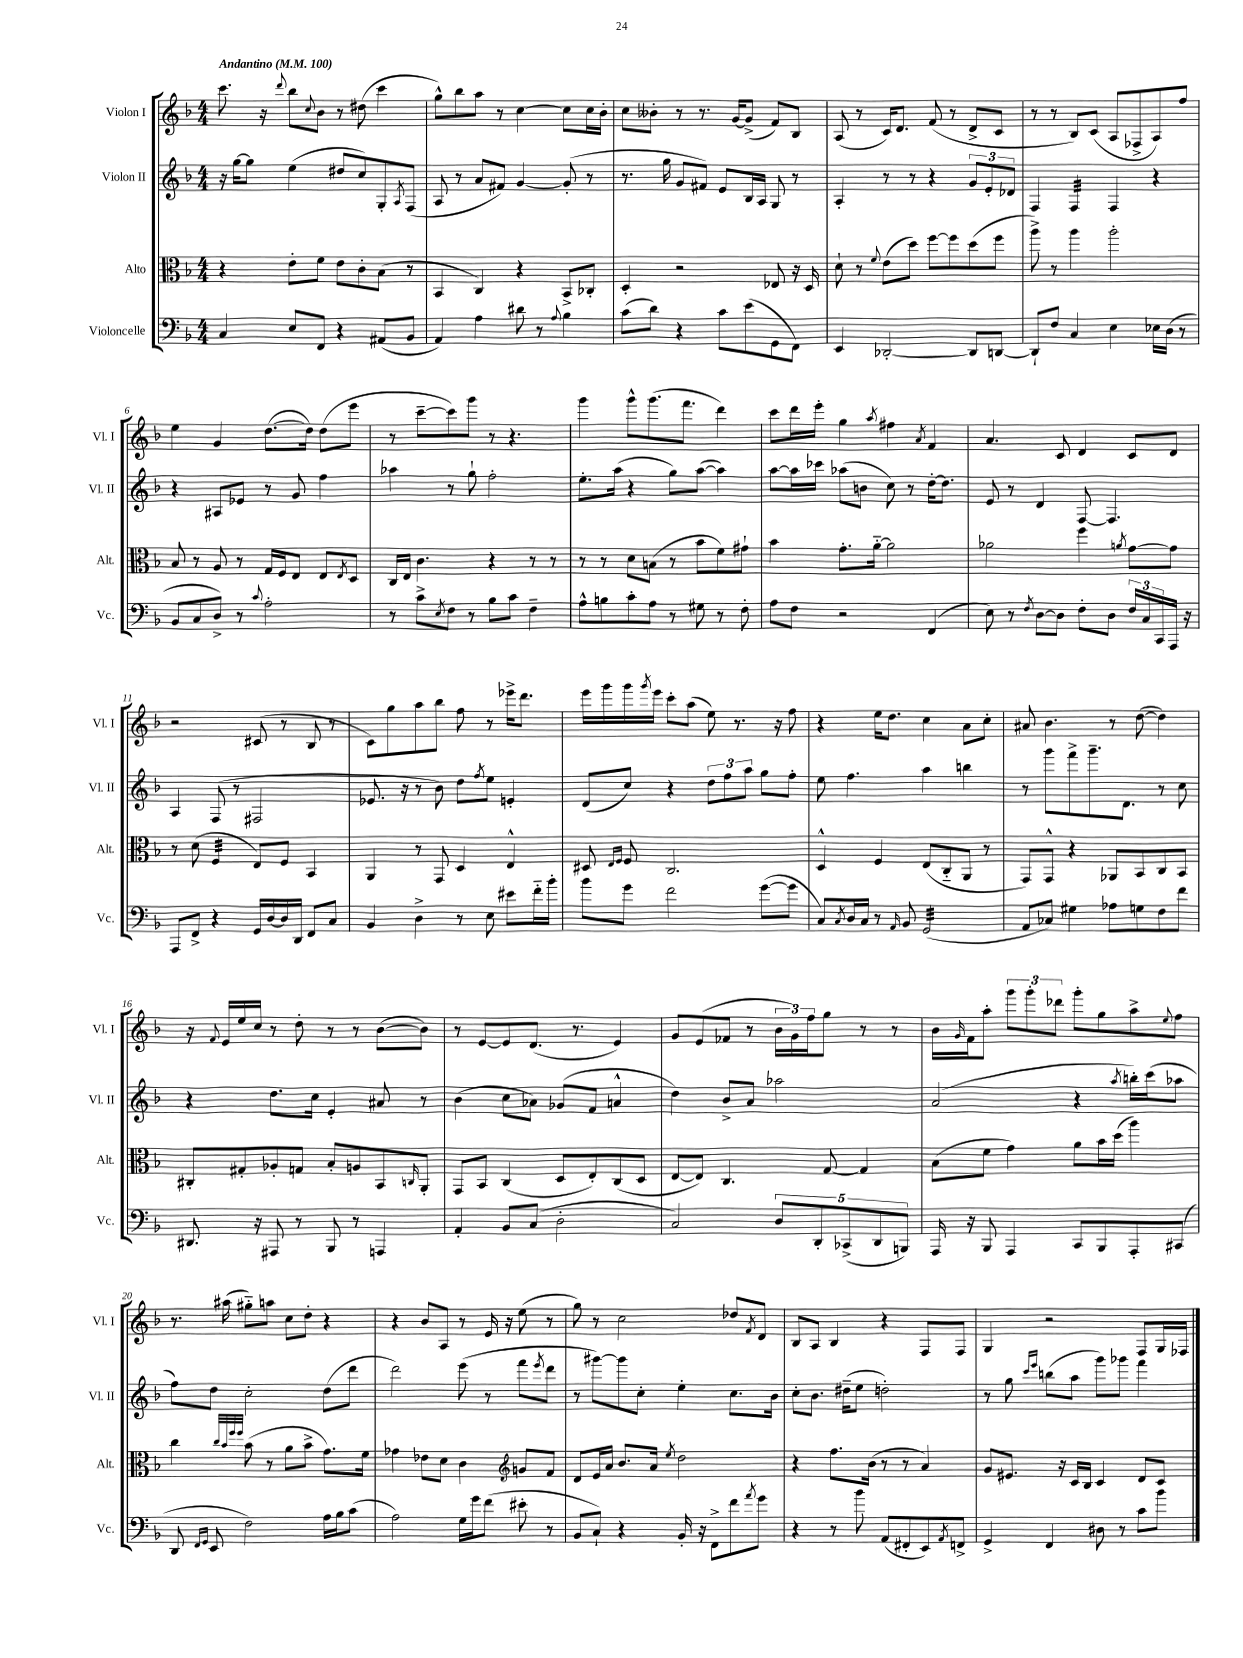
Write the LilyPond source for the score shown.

<<
\new StaffGroup <<
\new Staff = "s0" \with { instrumentName = "Violon I" shortInstrumentName = "Vl. I" } {
    \clef treble \key f \major \numericTimeSignature \time 4/4 \tempo "Andantino" 4 = 100
    c'''8. r16 \appoggiatura { d'''8 } bes''8 \appoggiatura { c''8 } bes'8 r8 dis''8( c'''4 |
    g''8-^) bes''8 a''8 r8 c''4~ c''8 c''16 bes'16-. |
    c''8 beses'8-. r8 r8. g'16~ g'8->( f'8) bes8 |
    a8( r8 c'16) d'8. f'8( r8 d'8-> c'8 |
    r8 r8 bes8) c'8( a8 fes8-> a8) f''8 |
    e''4 g'4 d''8.~( d''16) d''8( e'''8 |
    r8 c'''8~-- c'''8) g'''8 r8 r4. |
    g'''4 g'''8-^ g'''8.( f'''8. d'''4) |
    c'''8 d'''16 e'''16-. g''4 \acciaccatura { a''8 } fis''4 \acciaccatura { a'8 } f'4 |
    a'4. c'8 d'4 c'8 d'8 |
    r2 cis'8( r8 bes8 r8 |
    c'8) g''8 a''8 bes''8 f''8 r8 ees'''16-> d'''8. |
    e'''16 g'''16 g'''16 \acciaccatura { g'''8 } e'''16 c'''8-. a''8( e''8) r8. r16 f''8 |
    r4 e''16 d''8. c''4 a'8 c''8-. |
    ais'8 bes'4. r8 d''8~( d''4) |
    r16 \appoggiatura { f'8 } e'16 e''16 c''16 r8 d''8-. r8 r8 bes'8~( bes'8) |
    r8 e'8~ e'8 d'8.( r8. e'4) |
    g'8 e'8( fes'8 r8 \tuplet 3/2 { bes'16 g'16) f''16 } g''8 r8 r8 |
    bes'16 \grace { g'16 } f'16 a''8-. \tuplet 3/2 { g'''8 g'''8-. des'''8 } g'''8-. g''8 a''8-> \appoggiatura { e''8 } f''8 |
    r8. ais''16( gis''8-_) a''8 c''8 d''8-. r4 |
    r4 bes'8 a8 r8 e'16 r16 e''8( r8 |
    g''8) r8 c''2 des''8 \acciaccatura { f'8 } d'8 |
    bes8 a8 bes4 r4 f8 f8 |
    g4 r2 f8 g16 fes16 \bar "|." |
}
\new Staff = "s1" \with { instrumentName = "Violon II" shortInstrumentName = "Vl. II" } {
    \clef treble \key f \major \numericTimeSignature \time 4/4
    r16 g''16~ g''8 e''4( dis''8 c''8) g8-. \acciaccatura { a8 } f8( |
    a8 r8 a'8 fis'8) g'4~ g'8-.( r8 |
    r8. g''16 g'8 fis'8) e'8 bes16 a16 g8 r8 |
    a4-. r8 r8 r4 \tuplet 3/2 { g'8 e'8-. des'8 } |
    f4 f4:32 f4 r4 |
    r4 ais8 ees'8 r8 g'8 f''4 |
    aes''4 r8 g''8-! f''2-. |
    e''8.-. a''16( r4 g''8) a''8~( a''4) |
    a''8~ a''16 ces'''16 aes''8( b'8 c''8) r8 d''16~-. d''8. |
    e'8 r8 d'4 f8~ f4. |
    a4 f8( r8 fis2 |
    ees'8. r16 r8 bes'8) d''8 \acciaccatura { f''8 } e''8 e'4-. |
    d'8( c''8) r4 \tuplet 3/2 { d''8 f''8 a''8 } g''8 f''8-. |
    e''8 f''4. a''4 b''4 |
    r8 g'''8 f'''8-> g'''8.-- d'8. r8 c''8 |
    r4 d''8. c''16 e'4-. ais'8 r8 |
    bes'4( c''8 aes'8) ges'8( f'8 a'4-^ |
    d''4) bes'8-> a'8 aes''2 |
    a'2( r4 \acciaccatura { a''8 } b''16-.) c'''16( aes''8 |
    f''8) d''8 c''2-. d''8( d'''8 |
    d'''2) e'''8( r8 f'''8 \acciaccatura { e'''8 } d'''8 |
    r8 gis'''8~) gis'''8 c''8-. e''4-. c''8. bes'16 |
    c''8-. bes'8. dis''16--( e''8 d''2-.) |
    r8 g''8 \grace { c'''16 e'''16 } b''8( a''8 g'''8) ges'''8 f'''4 \bar "|." |
}
\new Staff = "s2" \with { instrumentName = "Alto" shortInstrumentName = "Alt." } {
    \clef alto \key f \major \numericTimeSignature \time 4/4
    r4 e'8-. f'8 e'8 c'8-. bes8( r8 |
    bes,4 c4) r4 bes,8-> ces8-. |
    d4-. r2 ees8 r16 d16 |
    d'8-! r8 \appoggiatura { f'8 } e'8( d''8) f''8~ f''8 d''8( f''8 |
    a''8->) r8 a''4 a''2-. |
    bes8 r8 a8 r8 g16 f16 e8 e8 \acciaccatura { e8 } d8 |
    c16 e16 c'4. r4 r8 r8 |
    r8 r8 d'8 b8( r8 bes'8 f'8) gis'8-! |
    bes'4 g'8.-. a'16~-_ a'2 |
    aes'2 f''4 \acciaccatura { a'8 } g'8~ g'8 |
    r8 d'8( f4:32 e8) f8 bes,4 |
    a,4 r8 g,8 d4 e4-^ |
    dis8 \grace { e16 f16 } f8 c2. |
    d4-^ f4 e8( c8-_ a,8 r8 |
    g,8) g,8-^ r4 aes,8 bes,8 c8 bes,8 |
    cis8-. gis8-. aes8-. g8 bes8-. a8 bes,8 \grace { c16 } a,8-. |
    g,8 bes,8 c4( d8 e8-.) c8( d8 |
    e8~ e8) c4. g8~ g4 |
    bes8( f'8 g'4) a'8 bes'16 d''16( a''4) |
    c''4 \grace { c''32 bes'32 f''32 f''32 } bes'8( r8 a'8 bes'8-> g'8.) f'16 |
    ges'4 ees'8 d'8 c'4 \clef treble g'8 f'8 |
    d'8 e'16 a'16 bes'8. a'16 \acciaccatura { e''8 } d''2 |
    r4 f''8. bes'16( r8 r8 a'4) |
    g'8 eis'8. r16 c'16 bes16 c'4 d'8 c'8 \bar "|." |
}
\new Staff = "s3" \with { instrumentName = "Violoncelle" shortInstrumentName = "Vc." } {
    \clef bass \key f \major \numericTimeSignature \time 4/4
    c4 e8 f,8 r4 ais,8( bes,8 |
    a,4) a4 dis'8 r8 \appoggiatura { a8 } bes4 |
    c'8( d'8) r4 c'8 e'8( g,8 f,8) |
    e,4 des,2~-. des,8 d,8~ |
    d,8-! f8 c4 e4 ees16 d16( r8 |
    bes,8 c8 d8->) r8 \appoggiatura { c'8 } a2-. |
    r8 c'8-> \acciaccatura { e8 } f8 r8 bes8 c'8 f4-- |
    a8-^ b8 c'8-. a8 r8 gis8 r8 f8-. |
    a8 f8 r2 f,4( |
    e8) r8 \acciaccatura { f8 } d8~ d8 f8-. d8 \tuplet 3/2 { f16 c16 c,16 } a,,16 r16 |
    a,,8 f,8-> r4 g,16 d16~ d16 d,16 f,8 c8 |
    bes,4 d4-> r8 e8 eis'8 f'16-_ bes'16-. |
    bes'8 g'8 f'2 g'8~( g'8 |
    c8) \acciaccatura { c8 } d16 c16 r8 \grace { a,16 } bes,8 g,2:32( |
    a,8 ces8) gis4 aes8 g8 f8 f'8 |
    dis,8. r16 ais,,8 r8 bes,,8 r8 a,,4 |
    a,4-. bes,8 c8( d2-. |
    c2) \tuplet 5/4 { d8 d,8-. ces,8->( d,8 b,,8) } |
    a,,16 r16 bes,,8 a,,4 c,8 bes,,8 a,,8-. cis,8( |
    d,8 \grace { f,16 g,16 } e,8 f2) a16 bes16 c'8( |
    a2) g16 g'16 f'8( eis'8-. r8 |
    bes,8 c8-!) r4 bes,16-. r16 f,8-> f'8 \acciaccatura { a'8 } g'8 |
    r4 r8 bes'8 a,8( fis,8-. e,8) \acciaccatura { a,8 } f,8-> |
    g,4-> f,4 dis8 r8 c'8 bes'8 \bar "|." |
}
>>
>>
